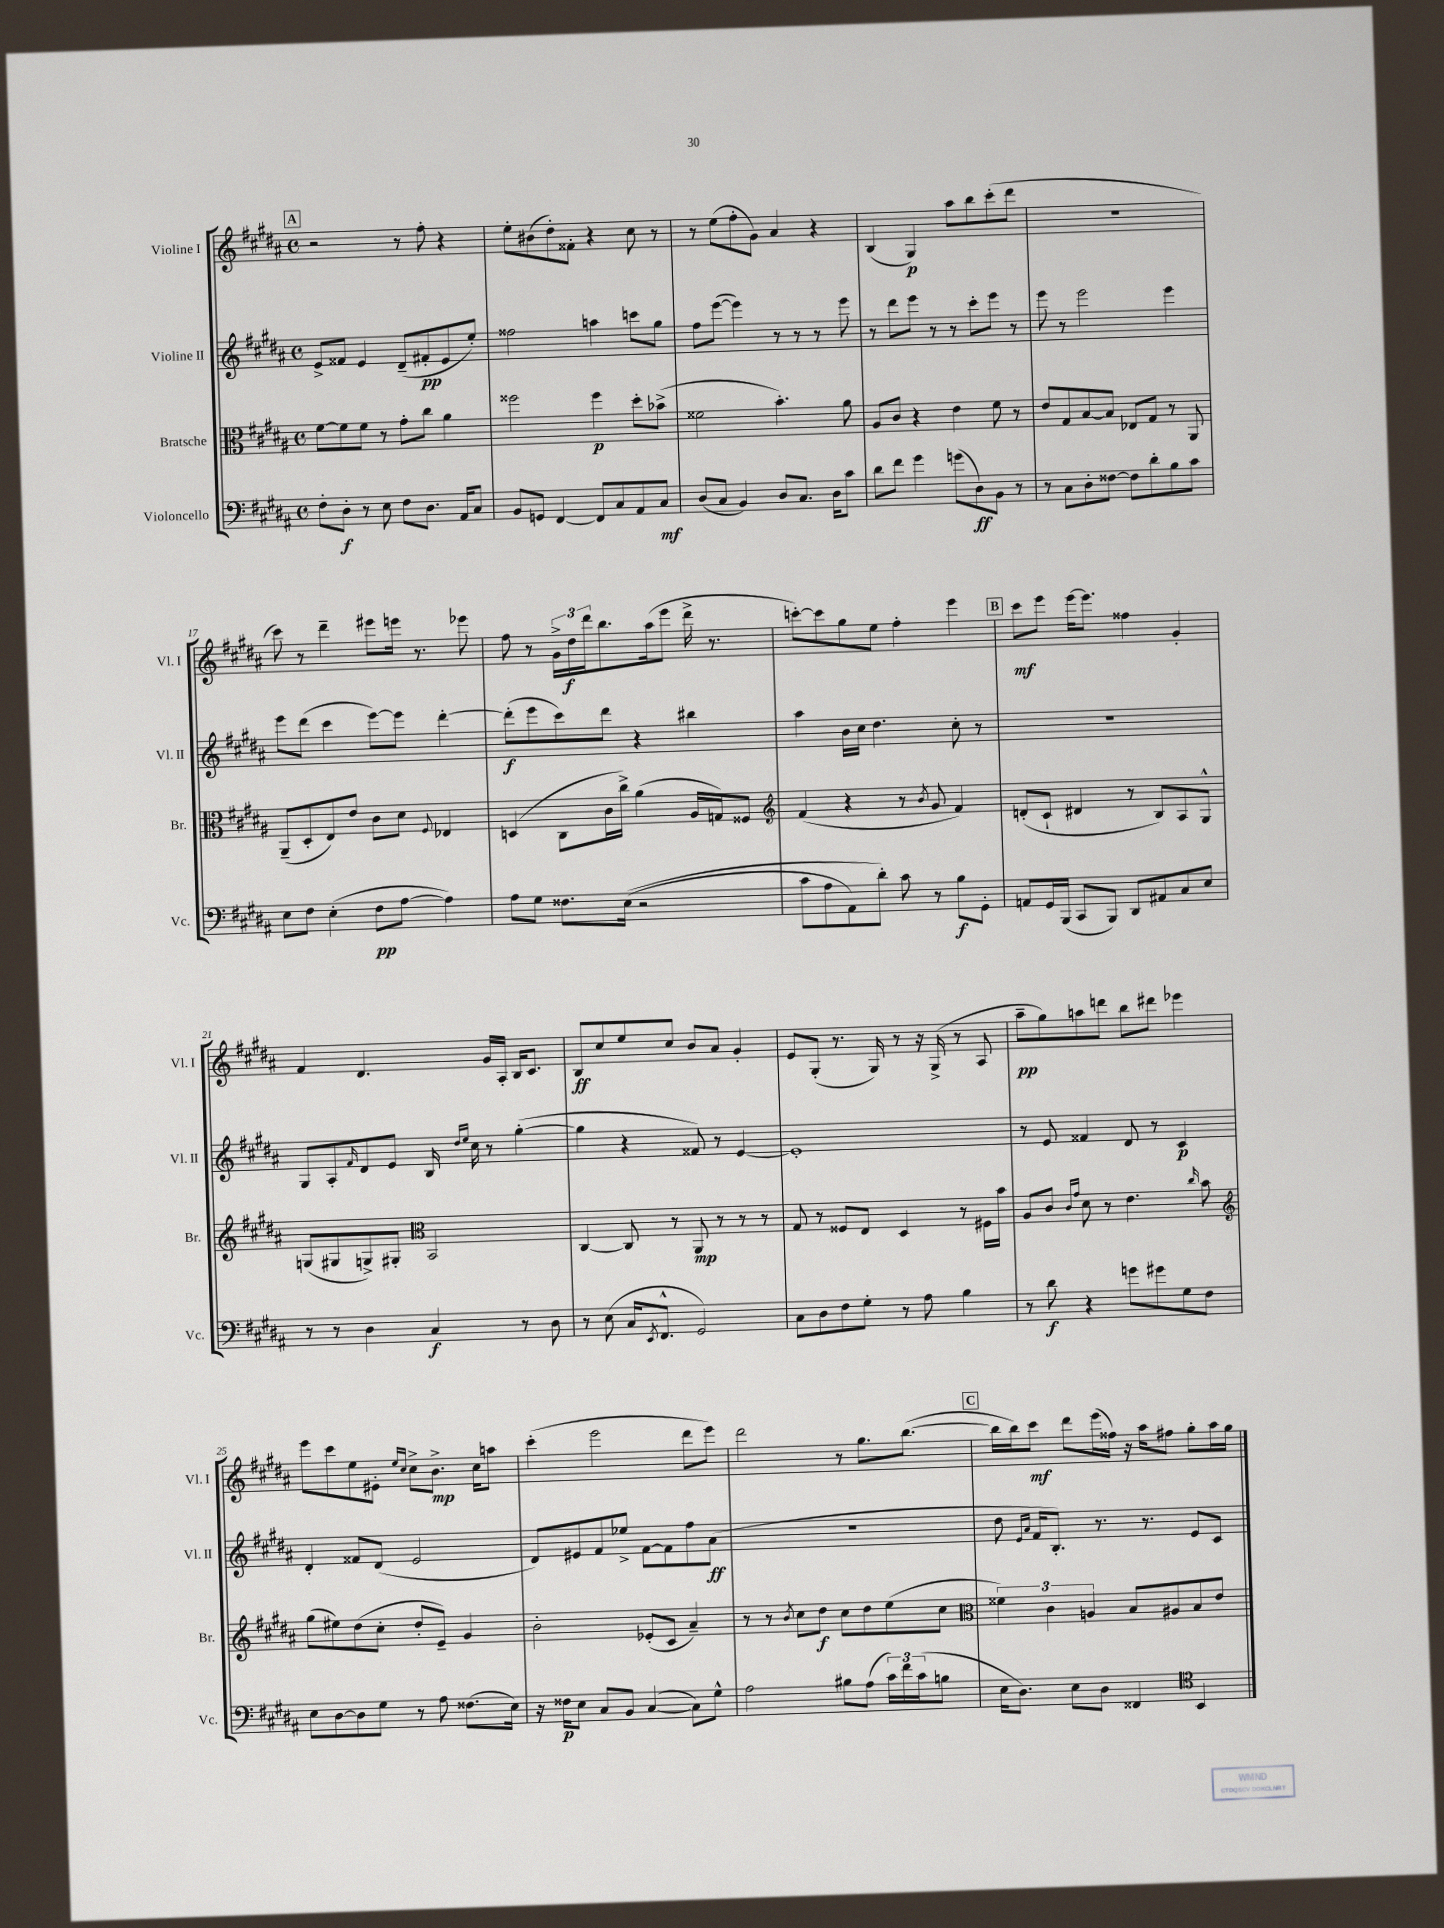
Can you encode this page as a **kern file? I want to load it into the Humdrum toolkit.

**kern	**dynam	**kern	**dynam	**kern	**dynam	**kern	**dynam
*part4	*part4	*part3	*part3	*part2	*part2	*part1	*part1
*staff4	*staff4	*staff3	*staff3	*staff2	*staff2	*staff1	*staff1
*I"Violoncello	*	*I"Bratsche	*	*I"Violine II	*	*I"Violine I	*
*I'Vc.	*	*I'Br.	*	*I'Vl. II	*	*I'Vl. I	*
*clefF4	*	*clefC3	*	*clefG2	*	*clefG2	*
*k[f#c#g#d#a#]	*	*k[f#c#g#d#a#]	*	*k[f#c#g#d#a#]	*	*k[f#c#g#d#a#]	*
*M4/4	*	*M4/4	*	*M4/4	*	*M4/4	*
*met(c)	*	*met(c)	*	*met(c)	*	*met(c)	*
!!LO:REH:place=s1:t=A
=12	=12	=12	=12	=12	=12	=12	=12
8F#'\L	.	[8f#\L	.	8e^/L	.	2r	.
8D#'\J	f	8f#\]	.	8f##X/J	.	.	.
8r	.	8f#\J	.	4e/	.	.	.
8E\	.	8r	.	.	.	.	.
8F#\L	.	8g#'\L	.	(8d#~/L	.	8r	.
8.D#\J	.	8cc#\J	.	8f#X'/	pp	8ff#'\	.
.	.	4a#\	.	8e/	.	4r	.
16AA#/KL	.	.	.	.	.	.	.
8C#/J	.	.	.	8ee'/J)	.	.	.
=13	=13	=13	=13	=13	=13	=13	=13
8BB/L	.	2ff##X\	.	2ff##X\	.	8ee'\L	.
8GGn/J	.	.	.	.	.	(8b#X\	.
[4FF#/	.	.	.	.	.	8dd#'\)	.
.	.	.	.	.	.	8f##X'\J	.
8FF#/L]	.	4ff##\	p	4aan\	.	4r	.
8C#/	.	.	.	.	.	.	.
8AA#/	.	8dd#'\L	.	8cccn\L	.	8cc#\	.
8C#/J	mf	(8b-X^\J	.	8gg#\J	.	8r	.
=14	=14	=14	=14	=14	=14	=14	=14
(8D#/L	.	2f##X\	.	8ff#\L	.	8r	.
8C#/J	.	.	.	([8eee\J	.	(8ee\L	.
4BB/)	.	.	.	4eee\])	.	8ff#'\	.
.	.	.	.	.	.	8g#\J)	.
8D#/L	.	4.b'\)	.	8r	.	4a#/	.
8.C#/J	.	.	.	8r	.	.	.
.	.	.	.	8r	.	4r	.
16D#\KL	.	.	.	.	.	.	.
8c#\J	.	8a#\	.	8eee\	.	.	.
=15	=15	=15	=15	=15	=15	=15	=15
8d#\L	.	8A#/L	.	8r	.	(4B/	.
8f#\J	.	8c#/J	.	8ddd#\L	.	.	.
4g#\	.	4r	.	8eee\J	.	4G#/)	p
.	.	.	.	8r	.	.	.
(8gn\L	.	4e\	.	8r	.	8aa#\L	.
8D#\)	ff	.	.	8ccc#'\L	.	8bb\	.
8BB\J	.	8f#\	.	8eee\J	.	(8ccc#'\	.
8r	.	8r	.	8r	.	8ddd#\J	.
=16	=16	=16	=16	=16	=16	=16	=16
8r	.	8e/L	.	8eee\	.	1r	.
8C#\L	.	8G#/	.	8r	.	.	.
8D#'\	.	[8B/	.	2eee\	.	.	.
[8F##X\J	.	8B/J]	.	.	.	.	.
8F##\L]	.	8E-X/L	.	.	.	.	.
8d#'\	.	8G#/J	.	.	.	.	.
8B\	.	8r	.	4eee\	.	.	.
8c#\J	.	8AA#/	.	.	.	.	.
!!LO:LB:g=z
=17	=17	=17	=17	=17	=17	=17	=17
8E\L	.	(8AA#~/L	.	8eee\L	.	8ccc#\)	.
8F#\J	.	8D#'/	.	(8ddd#\J	.	8r	.
(4E'\	.	8E/)	.	4ccc#\	.	4ddd#~\	.
.	.	8e/J	.	.	.	.	.
8F#\L	pp	8c#\L	.	[8eee\L)	.	8eee#X\L	.
[8A#\J	.	8d#\J	.	8eee\J]	.	16eeen\Jk	.
.	.	.	.	.	.	8.r	.
.	.	8qqF#/	.	.	.	.	.
4A#\])	.	4E-X/	.	[4ddd#'\	.	.	.
.	.	.	.	.	.	8eee-X\	.
=18	=18	=18	=18	=18	=18	=18	=18
8A#\L	.	(4Dn/	.	(8ddd#'\L]	f	8ff#\	.
8G#\J	.	.	.	8eee\	.	8r	.
8.F##X\L	.	8C#\L	.	8ccc#\)	.	24g#^\LL	.
.	.	.	.	.	.	24dd#\	f
.	.	.	.	.	.	24ddd#\J	.
.	.	16c#\L	.	8ddd#\J	.	8.bb\	.
((16E\Jk	.	16cc#^\JJ)	.	.	.	.	.
2r	.	(4a#\	.	4r	.	.	.
.	.	.	.	.	.	(16aa#\k	.
.	.	.	.	.	.	8eee\J	.
.	.	16A#/LL	.	4bb#X\	.	16ddd#^\	.
.	.	16Gn/J)	.	.	.	8.r	.
.	.	8F##X/J	.	.	.	.	.
=19	=19	=19	=19	=19	=19	=19	=19
*	*	*clefG2	*	*	*	*	*
8c#\L	.	(4f#/	.	4aa#\	.	[8cccn'\L)	.
8A#\	.	.	.	.	.	8ccc\]	.
8AA#\)	.	4r	.	16b\LL	.	8gg#\	.
.	.	.	.	16cc#\JJ	.	.	.
8d#'\J)	.	.	.	4.dd#\	.	8ee\J	.
8c#\	.	8r	.	.	.	4ff#'\	.
.	.	8qb/	.	.	.	.	.
8r	.	8g#/	.	.	.	.	.
8B\L	f	4f#/)	.	8cc#'\	.	4eee\	.
8GG#'\J	.	.	.	8r	.	.	.
!!LO:REH:place=s1:t=B
=20	=20	=20	=20	=20	=20	=20	=20
8AAn/L	.	(8dn'/L	.	1r	.	8ccc#\L	mf
16GG#/L	.	8c#`/J	.	.	.	8eee\J	.
(16BBB/JJ	.	.	.	.	.	.	.
8CC#/L	.	4d#X/	.	.	.	[16eee\KL	.
.	.	.	.	.	.	8.eee\J]	.
8BBB/J)	.	.	.	.	.	.	.
8DD#/L	.	8r	.	.	.	4ff##X\	.
8AA#X/	.	8B/L)	.	.	.	.	.
8C#/	.	8A#/	.	.	.	4g#'/	.
8E/J	.	8G#^^/J	.	.	.	.	.
!!LO:LB:g=z
=21	=21	=21	=21	=21	=21	=21	=21
8r	.	(8Gn/L	.	8G#/L	.	4f#/	.
8r	.	8G#X/	.	8A#'/	.	.	.
.	.	.	.	16qqf#/	.	.	.
4D#\	.	8Gn^/)	.	8d#/	.	4.d#/	.
.	.	8G#X'/J	.	8e/J	.	.	.
*	*	*clefC3	*	*	*	*	*
4C#/	f	2BB/	.	16B/	.	.	.
.	.	.	.	16qqdd#/LL	.	.	.
.	.	.	.	16qqee/JJ	.	.	.
.	.	.	.	16cc#\	.	.	.
.	.	.	.	8r	.	16g#/LL	.
.	.	.	.	.	.	16A#'/JJ	.
8r	.	.	.	([4gg#'\	.	16B/KL	.
.	.	.	.	.	.	8.c#/J	.
8D#\	.	.	.	.	.	.	.
=22	=22	=22	=22	=22	=22	=22	=22
8r	.	[4C#/	.	4gg#\]	.	8B/L	ff
(8E\	.	.	.	.	.	8cc#/	.
16C#/KL	.	8C#/]	.	4r	.	8ee/	.
8qEE/	.	.	.	.	.	.	.
8.FF#^^/J	.	.	.	.	.	.	.
.	.	8r	.	.	.	8cc#/J	.
2GG#/)	.	8AA#/	mp	8f##X/)	.	8b/L	.
.	.	8r	.	8r	.	8a#/J	.
.	.	8r	.	[4e/	.	4g#'/	.
.	.	8r	.	.	.	.	.
=23	=23	=23	=23	=23	=23	=23	=23
8C#\L	.	8G#/	.	1e']	.	8e/L	.
8D#\	.	8r	.	.	.	(8G#'/J	.
8F#\	.	8F##X/L	.	.	.	8.r	.
8G#'\J	.	8E/J	.	.	.	.	.
.	.	.	.	.	.	16G#/)	.
8r	.	4D#/	.	.	.	8r	.
8A#\	.	.	.	.	.	16r	.
.	.	.	.	.	.	(16G#^/	.
4B\	.	8r	.	.	.	8r	.
.	.	16F#X\LL	.	.	.	8A#/	.
.	.	16b\JJ	.	.	.	.	.
=24	=24	=24	=24	=24	=24	=24	=24
8r	.	8A#/L	.	8r	.	8aa#~\L	pp
8d#\	f	8c#/J	.	8e/	.	8gg#\)	.
.	.	16qqc#/LL	.	.	.	.	.
.	.	16qqg#/JJ	.	.	.	.	.
4r	.	8d#\	.	4f##X/	.	8aan\	.
.	.	8r	.	.	.	8dddn\J	.
8gn\L	.	4.e\	.	8d#/	.	8bb\L	.
8g#X\	.	.	.	8r	.	8ddd#X\J	.
8G#\	.	.	.	4c#/	p	4eee-X\	.
.	.	16qqcc#/	.	.	.	.	.
8F#\J	.	8b\	.	.	.	.	.
!!LO:LB:g=z
=25	=25	=25	=25	=25	=25	=25	=25
*	*	*clefG2	*	*	*	*	*
8E\L	.	(8gg#\L	.	4d#'/	.	8eee\L	.
[8D#\	.	8ee#X\)	.	.	.	8ccc#\	.
8D#\]	.	(8dd#\	.	8f##X/L	.	8ee\	.
8G#\J	.	8cc#'\J	.	(8d#/J	.	8e#X'\J	.
.	.	.	.	.	.	16qqee/LL	.
.	.	.	.	.	.	16qqcc#/JJ	.
8r	.	8dd#'/L	.	2e/	.	8cc#^\L	.
8A#\	.	8e~/J)	.	.	.	8.b^\J	mp
(8.F##X\L	.	4g#/	.	.	.	.	.
.	.	.	.	.	.	16cc#\KL	.
.	.	.	.	.	.	8aan\J	.
16E\Jk)	.	.	.	.	.	.	.
=26	=26	=26	=26	=26	=26	=26	=26
16r	.	2b'\	.	8d#/L)	.	(4ccc#'\	.
16F##X\KL	p	.	.	.	.	.	.
8E\J	.	.	.	8e#X/	.	.	.
8C#/L	.	.	.	8f#/	.	2eee\	.
8BB/J	.	.	.	8ee-X^/J	.	.	.
([4C#/	.	(8e-X'/L	.	[8f#\L	.	.	.
.	.	8c#/J	.	8f#\]	.	.	.
8C#\L])	.	4a#~/)	.	8ff#\	.	8ddd#\L	.
8G#^^\J	.	.	.	(8a#\J	ff	8eee\J)	.
=27	=27	=27	=27	=27	=27	=27	=27
2A#\	.	8r	.	1r	.	2ddd#\	.
.	.	8r	.	.	.	.	.
.	.	8qb/	.	.	.	.	.
.	.	8cc#\L	.	.	.	.	.
.	.	8dd#\J	f	.	.	.	.
8B#X\L	.	8cc#\L	.	.	.	8r	.
(8A#\J	.	8dd#\	.	.	.	8.gg#\L	.
24c#\LL)	.	(8ee\	.	.	.	.	.
24f#\	.	.	.	.	.	.	.
.	.	.	.	.	.	([8.bb\J	.
(24c#\J	.	.	.	.	.	.	.
8Bn\J	.	8cc#\J	.	.	.	.	.
!!LO:REH:place=s1:t=C
=28	=28	=28	=28	=28	=28	=28	=28
*	*	*clefC3	*	*	*	*	*
16E\KL	.	6f##X\)	.	8dd#\	.	16bb\LL]	.
8.D#\J)	.	.	.	.	.	16bb\J)	.
.	.	.	.	16qqe/LL	.	.	.
.	.	.	.	16qqa#/JJ	.	.	.
.	.	.	.	16f#/KL	.	8ccc#\J	mf
.	.	6c#\	.	.	.	.	.
.	.	.	.	8.B'/J)	.	.	.
8E\L	.	.	.	.	.	8ddd#\L	.
.	.	6An/	.	.	.	.	.
8D#\J	.	.	.	8.r	.	(16eee\L	.
.	.	.	.	.	.	16ff##X\JJ)	.
4FF##X/	.	8B/L	.	.	.	16r	.
.	.	.	.	8.r	.	16aa#\KL	.
.	.	8A#X/	.	.	.	8ff#X\J	.
*clefC4	*	*	*	*	*	*	*
4BB/	.	8B/	.	8e/L	.	8gg#'\L	.
.	.	8e/J	.	8c#/J	.	16aa#\L	.
.	.	.	.	.	.	16gg#\JJ	.
==	==	==	==	==	==	==	==
*-	*-	*-	*-	*-	*-	*-	*-
